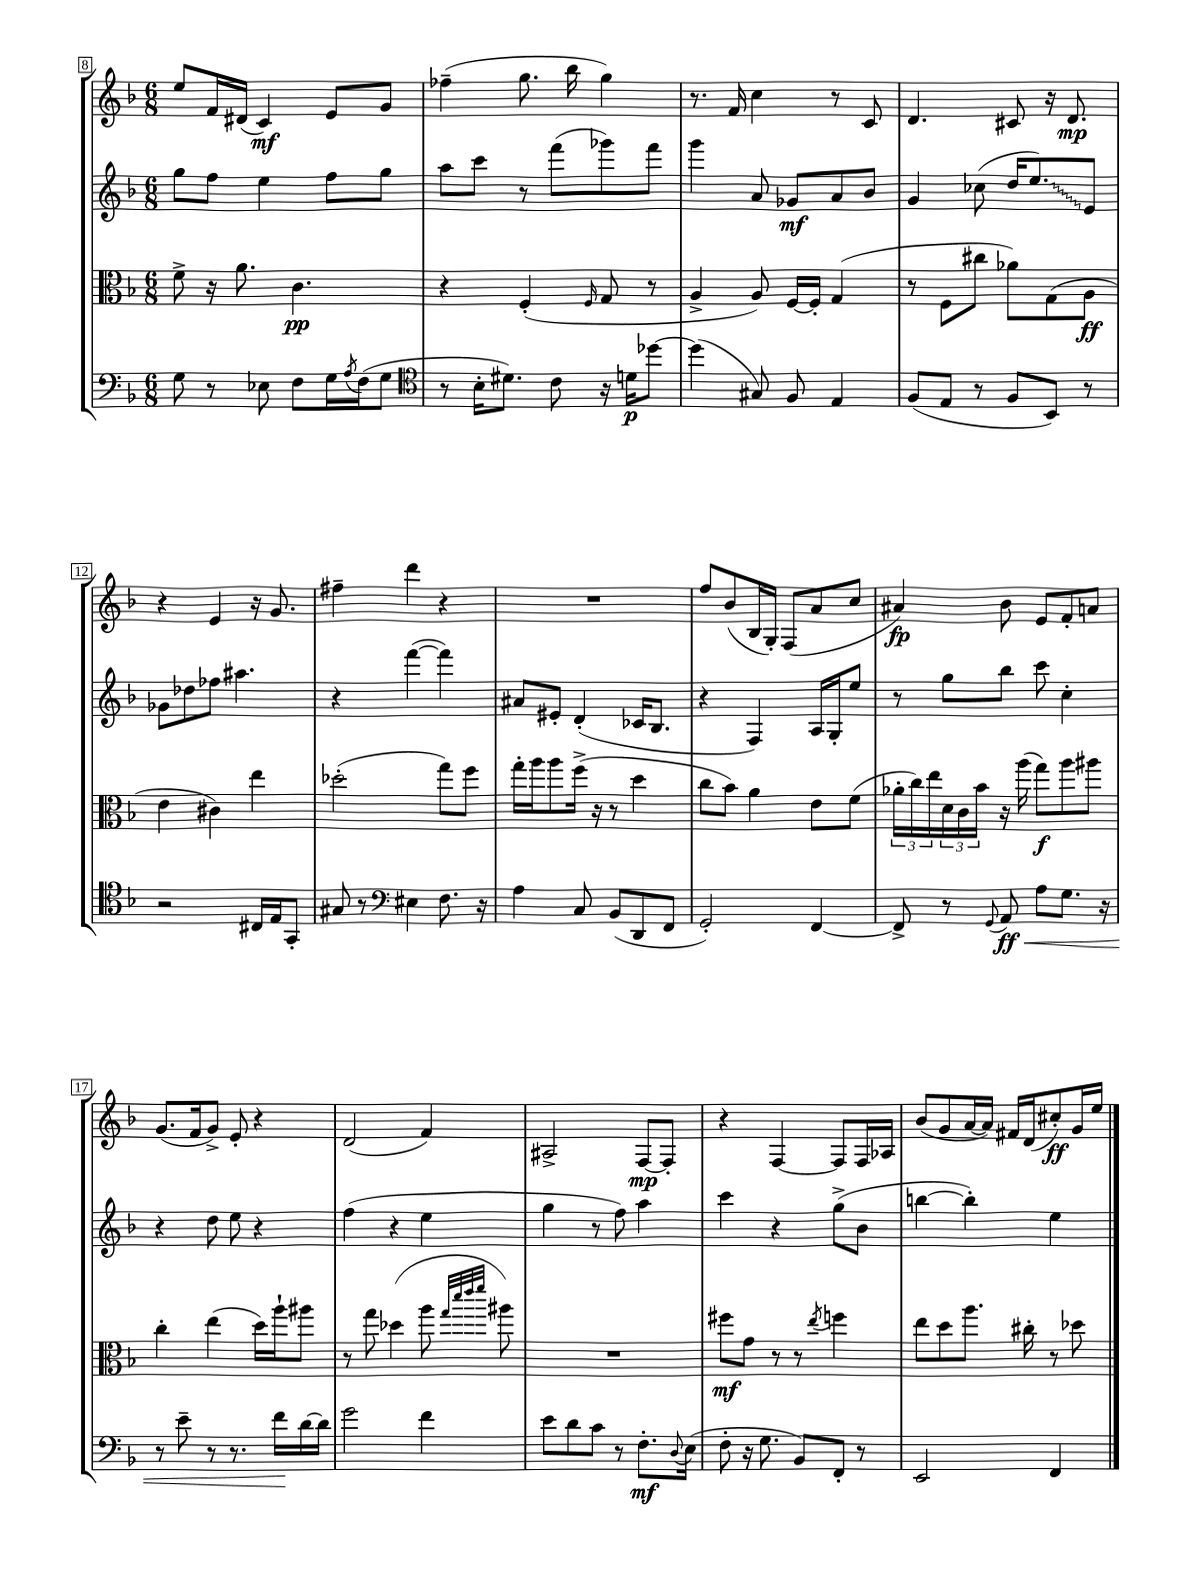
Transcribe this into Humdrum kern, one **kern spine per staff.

**kern	**kern	**kern	**kern
*staff4	*staff3	*staff2	*staff1
*clefF4	*clefC3	*clefG2	*clefG2
*k[b-]	*k[b-]	*k[b-]	*k[b-]
*M6/8	*M6/8	*M6/8	*M6/8
8G\	8f^\	8gg\L	8ee/L
8r	16r	8ff\J	16f/L
.	8.a\	.	(16d#/JJ
8E-\	.	4ee\	4c/)
8F\L	4.c\	.	.
16G\L	.	8ff\L	8e/L
8qA/	.	.	.
(16F\J	.	.	.
8G\J	.	8gg\J	8g/J
=	=	=	=
*clefC4	*	*	*
8r	4r	8aa\L	(4ff-~\
16B-'\LK	.	8ccc\J	.
8.d#\J)	.	.	.
.	(4F'/	8r	8.gg\
8c\	.	(8fff\L	.
.	.	.	16bb-\
.	16qqF/	.	.
16r	8G/	8ggg-\)	4gg\)
16d\LK	.	.	.
[8dd-\J	8r	8fff\J	.
=	=	=	=
(4dd-\]	4A^/	4ggg\	8.r
.	.	.	16f/
8G#/)	8A/)	8a/	4cc\
8F/	[16F/LL	8g-/L	.
.	16F'/]JJ	.	.
4E/	(4G/	8a/	8r
.	.	8b-/J	8c/
=	=	=	=
(8F/L	8r	4g/	4.d/
8E/J	8F\L	.	.
8r	8cc#\J	(8cc-\	.
8F/L	8a-\L)	16dd/LK	8c#/
.	.	8.ee/)	.
8BB-/J)	(8G\	.	16r
.	.	.	8.d/
8r	8A\J	8e/J	.
=	=	=	=
2r	4e\	8g-\L	4r
.	.	8dd-\	.
.	4c#\)	8ff-\J	4e/
.	.	4.aa#\	.
16C#/LL	4ee\	.	16r
16E/J	.	.	8.g/
8GG'/J	.	.	.
=	=	=	=
8G#/	(2dd-'\	4r	4ff#~\
8r	.	.	.
*clefF4	*	*	*
4E#\	.	([4fff\	4ddd\
8.F\	8gg\L)	4fff\])	4r
.	8ff\J	.	.
16r	.	.	.
=	=	=	=
4A\	16gg'\LL	8a#/L	2.r
.	16aa\J	.	.
.	8aa\	8e#'/J	.
8C/	(16ff^\Jk	(4d'/	.
.	16r	.	.
(8BB-/L	8r	.	.
8DD/	4dd\	16c-/LK	.
.	.	8.B-/J	.
8FF/J	.	.	.
=	=	=	=
2GG'/)	8cc\L	4r	8ff/L
.	8b-\J)	.	(8b-/
.	4a\	4F/)	16B-/L
.	.	.	16G'/JJ)
.	.	.	(8F/L
[4FF/	8e\L	16A/LL	8a/
.	.	16G'/J	.
.	(8f\J	8ee/J	8cc/J
=	=	=	=
8FF^/]	24a-'\LL	8r	4a#/)
.	24cc\)	.	.
.	24ee\	.	.
8r	24d\	8gg\L	.
.	24c\	.	.
.	24b-\JJ	.	.
8qqGG/	.	.	.
8AA/	16r	8bb-\J	8b-\
.	(16aa\	.	.
8A\L	8gg\L)	8ccc\	8e/L
8.G\J	8aa\	4cc'\	8f'/
.	8aa#\J	.	8a/J
16r	.	.	.
=	=	=	=
8r	4cc'\	4r	(8.g/L
8e~\	.	.	.
.	.	.	16f/k
8r	(4ee\	8dd\	8g^/J)
8.r	.	8ee\	8e'/
.	16dd\LL)	4r	4r
16f\LL	16aa`\J	.	.
[16d\	8aa#\J	.	.
16d\]JJ	.	.	.
=	=	=	=
2g\	8r	(4ff\	(2d/
.	8gg\	.	.
.	(4dd-\	4r	.
4f\	8aa\	4ee\	4f/)
.	32qqgg/LLL	.	.
.	32qqddd/	.	.
.	32qqeee/	.	.
.	32qqfff/JJJ	.	.
.	8aa#\)	.	.
=	=	=	=
8e\L	2.r	4gg\	2A#^/
8d\	.	.	.
8c\J	.	8r	.
8r	.	8ff\)	.
8.F'\L	.	4aa\	[8F/L
.	.	.	8F'/]J
8qqD/	.	.	.
(16E\Jk	.	.	.
=	=	=	=
8F'\	8ff#\L	4ccc\	4r
16r	8g\J	.	.
8.G\	.	.	.
.	8r	4r	[4F/
8BB-/L)	8r	.	.
.	8qee/	.	.
8FF'/J	4ff\	(8gg^\L	8F/]L
8r	.	8b-\J	16F/L
.	.	.	16A-/JJ
=	=	=	=
2EE/	8ee\L	[4bb\	(8b-/L
.	8dd\	.	8g/
.	8.aa\J	4bb'\])	[16a/L
.	.	.	16a/]JJ)
.	.	.	16f#/LL
.	16cc#'\	.	(16d/J
4FF/	8r	4ee\	8cc#'/)
.	8dd-\	.	16g/L
.	.	.	16ee/JJ
==	==	==	==
*-	*-	*-	*-
